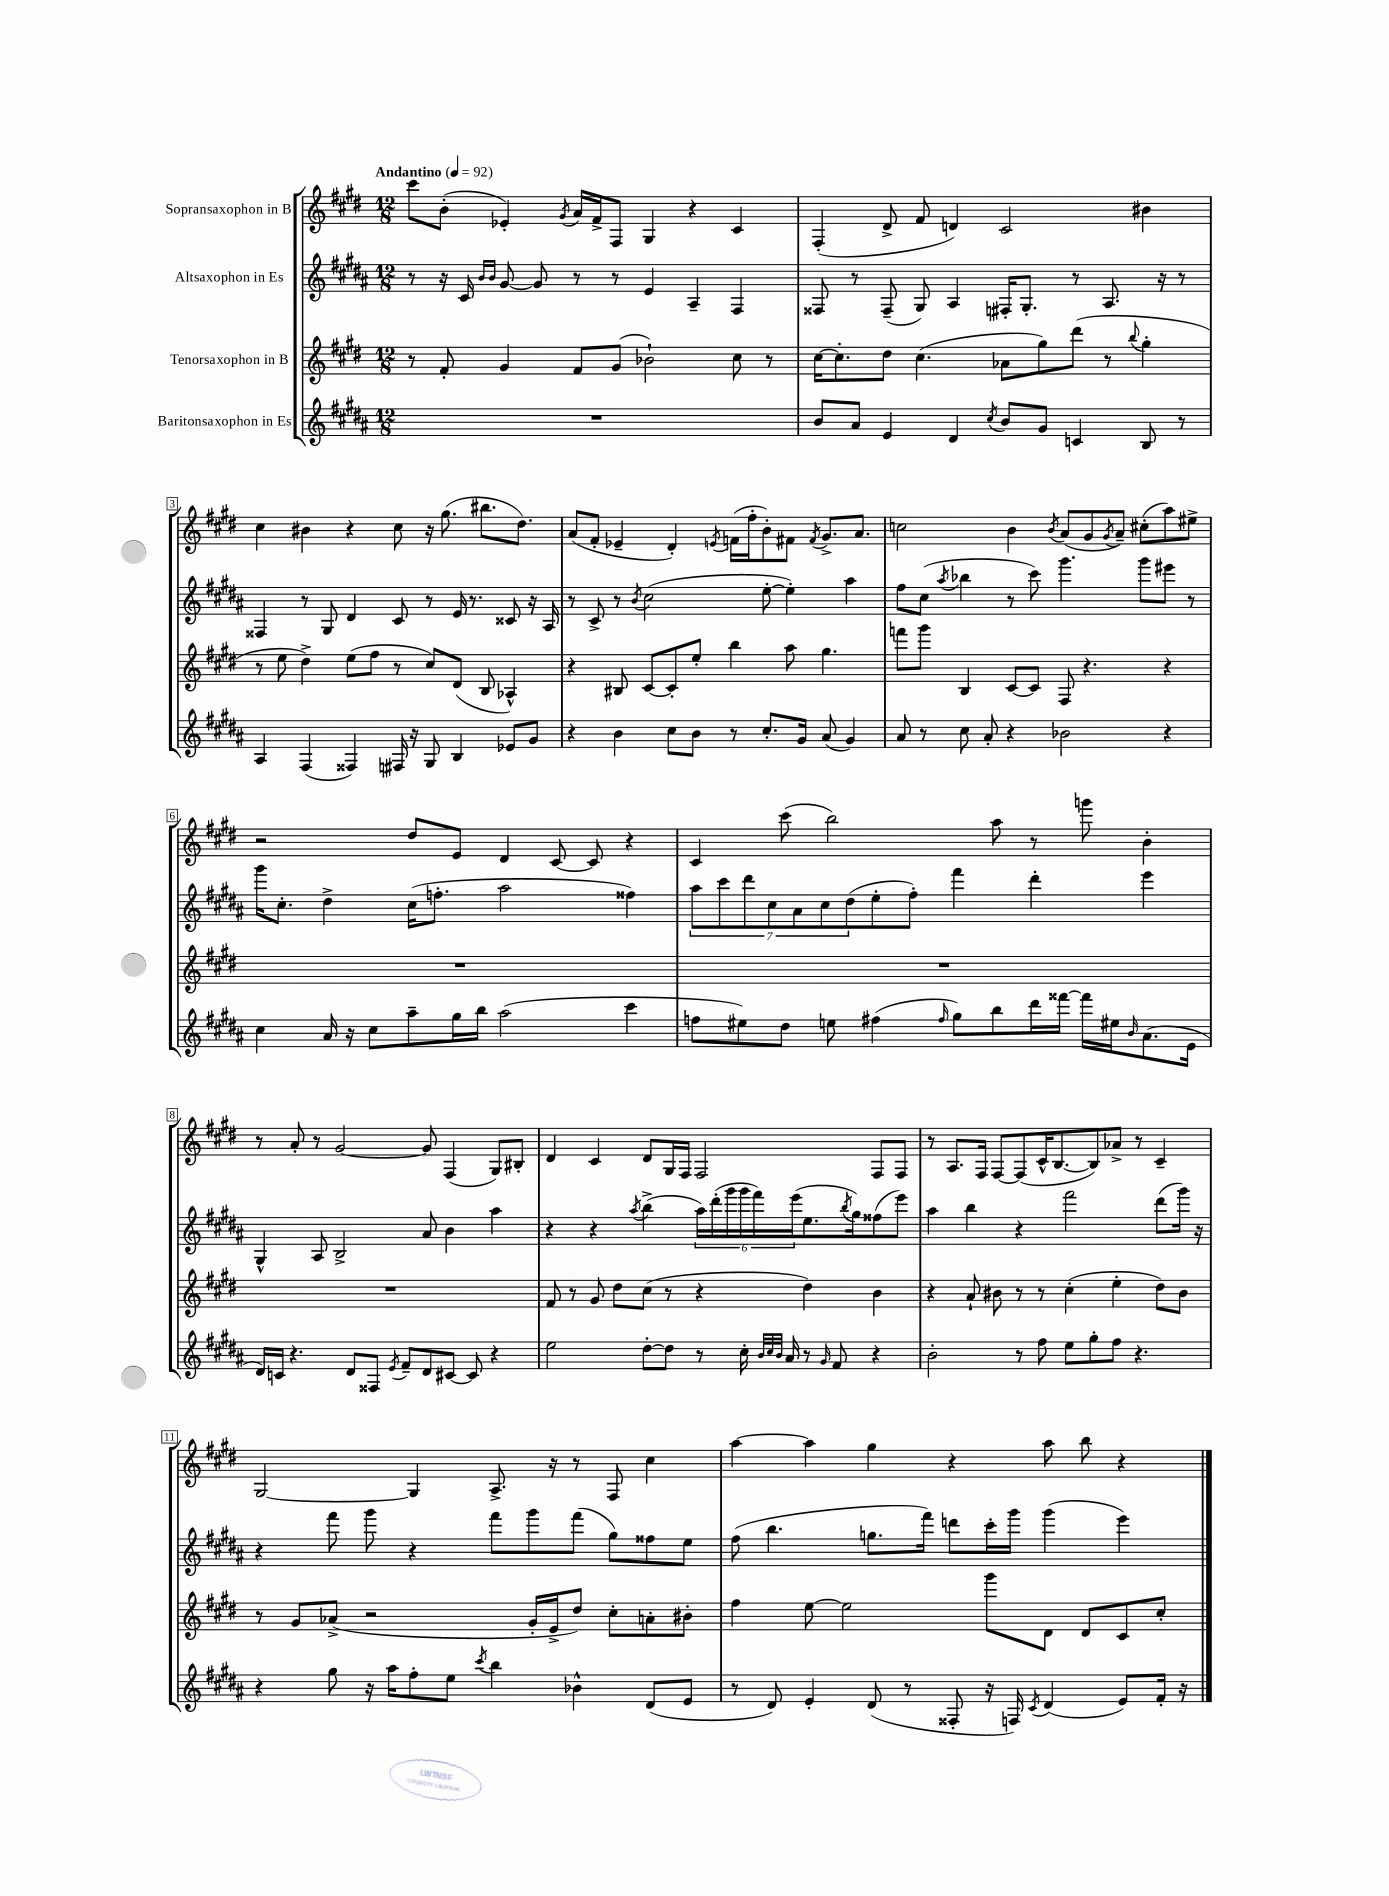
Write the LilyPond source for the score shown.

<<
\new StaffGroup <<
\new Staff = "s0" \with { instrumentName = "Sopransaxophon in B" } {
    \clef treble \key e \major \numericTimeSignature \time 12/8 \tempo "Andantino" 4 = 92
    cis'''8 b'8-.( ees'4-.) \acciaccatura { gis'8 } a'16 fis'16-> fis8 gis4 r4 cis'4 |
    fis4-.( dis'8-> fis'8 d'4) cis'2 bis'4 |
    cis''4 bis'4 r4 cis''8 r16 gis''8.( bis''8. dis''8.) |
    a'8( fis'8-. ees'4-- dis'4-.) \acciaccatura { e'8 } f'16( fis''16-. b'8-.) fis'8 \acciaccatura { fis'8 } gis'8.-> a'8. |
    c''2 b'4 \acciaccatura { b'8 } a'8( gis'8 \acciaccatura { gis'8 } a'8--) cis''8-.( a''8) eis''8-> |
    r2 dis''8 e'8 dis'4 cis'8~ cis'8 r4 |
    cis'4 cis'''8( b''2) a''8 r8 g'''8 b'4-. |
    r8 a'8-. r8 gis'2~ gis'8 fis4( gis8) bis8-. |
    dis'4 cis'4 dis'8 gis16 fis16 fis2 fis8 fis8 |
    r8 a8. fis16 fis8~ fis8( cis'16-^ b8.~ b8) aes'8-> r8 cis'4-- |
    gis2~ gis4 a8.-> r16 r8 fis8 cis''4 |
    a''4~ a''4 gis''4 r4 a''8 b''8 r4 \bar "|." |
}
\new Staff = "s1" \with { instrumentName = "Altsaxophon in Es" } {
    \clef treble \key b \major \numericTimeSignature \time 12/8
    r8 r16 cis'16 \grace { b'16 b'16 } gis'8~ gis'8 r8 r8 e'4 ais4-- fis4 |
    fisis8 r8 fisis8--( gis8) ais4 fis16-. gis8.-. r8 ais8. r16 r8 |
    fisis4 r8 gis8 dis'4 cis'8 r8 e'16 r8. cisis'8 r16 ais16 |
    r8 cis'8-> r8 \acciaccatura { b'8 } cis''2( e''8~-. e''4-.) ais''4 |
    fis''8 cis''8( \acciaccatura { ais''8 } bes''4 r8 cis'''8) gis'''4. gis'''8 eis'''8 r8 |
    gis'''16 cis''8.-. dis''4-> cis''16( f''8.-. ais''2 fisis''4) |
    \tuplet 7/4 { ais''8 cis'''8 dis'''8 cis''8 ais'8 cis''8 dis''8( } e''8-. fis''8-.) fis'''4 dis'''4-. e'''4 |
    gis4-^ ais8 b2-> ais'8 b'4 ais''4 |
    r4 r4 \acciaccatura { ais''8 } b''4->( \tuplet 6/4 { ais''16) dis'''16-.( gis'''16 gis'''16 fis'''16) e'''16( } e''8. \acciaccatura { b''8 } gis''16) fisis''8( e'''8) |
    ais''4 b''4 r4 fis'''2 dis'''8( gis'''16) r16 |
    r4 fis'''8 gis'''8 r4 fis'''8 gis'''8 fis'''8( gis''8) fisis''8 e''8 |
    fis''8( b''4. g''8. fis'''16) d'''8 cis'''16-. gis'''16 gis'''4( e'''4) \bar "|." |
}
\new Staff = "s2" \with { instrumentName = "Tenorsaxophon in B" } {
    \clef treble \key e \major \numericTimeSignature \time 12/8
    r8 fis'8-. gis'4 fis'8 gis'8( bes'2-!) cis''8 r8 |
    cis''16~ cis''8.-. dis''8 cis''4.( aes'8 gis''8) dis'''8( r8 \appoggiatura { b''8 } gis''4-. |
    r8 e''8 dis''4->) e''8( fis''8 r8 cis''8) dis'8( b8 aes4-^) |
    r4 bis8 cis'8~ cis'8-. e''8-. b''4 a''8 gis''4. |
    f'''8 gis'''8 b4 cis'8~ cis'8 fis8 r4. r4 |
    R1. |
    R1. |
    R1. |
    fis'8 r8 gis'8 dis''8 cis''8( r8 r4 dis''4) b'4 |
    r4 a'8-! bis'8 r8 r8 cis''4-.( e''4-. dis''8) bis'8 |
    r8 gis'8 aes'8->( r2 gis'16-. e'16-> dis''8) cis''8-. a'8-. bis'8-. |
    fis''4 e''8~ e''2 gis'''8 dis'8 dis'8 cis'8 cis''8-. \bar "|." |
}
\new Staff = "s3" \with { instrumentName = "Baritonsaxophon in Es" } {
    \clef treble \key b \major \numericTimeSignature \time 12/8
    R1. |
    b'8 ais'8 e'4 dis'4 \acciaccatura { cis''8 } b'8 gis'8 c'4 b8 r8 |
    ais4 fis4( fisis4) fis16 r16 gis8 b4 ees'8 gis'8 |
    r4 b'4 cis''8 b'8 r8 cis''8.-. gis'16 ais'8( gis'4) |
    ais'8 r8 cis''8 ais'8-. r4 bes'2 r4 |
    cis''4 ais'16 r16 cis''8 ais''8-- gis''16 b''16 ais''2( cis'''4 |
    f''8 eis''8) dis''8 e''8 fis''4( \grace { fis''16 } gis''8) b''8 dis'''16 fisis'''16~ fisis'''16 eis''16 \grace { b'16 } ais'8.( e'16 |
    dis'16) c'16 r4. dis'8 fisis8 \acciaccatura { e'8 } fis'8-- dis'8 cis'8~ cis'8 r4 |
    e''2 dis''8~-. dis''8 r8 cis''16-. \grace { b'32 cis''32 b'32 } ais'16 r8 \grace { gis'16 } fis'8 r4 |
    b'2-. r8 fis''8 e''8 gis''8-. fis''8 r4. |
    r4 gis''8 r16 ais''16 fis''8-. e''8 \acciaccatura { cis'''8 } b''4 bes'4-^ dis'8( e'8 |
    r8 dis'8) e'4-. dis'8( r8 fisis8-. r16 f16) \acciaccatura { cis'8 } dis'4( e'8) fis'16-. r16 \bar "|." |
}
>>
>>
\layout { \context { \Score \override BarNumber.stencil = #(make-stencil-boxer 0.1 0.3 ly:text-interface::print) } }
